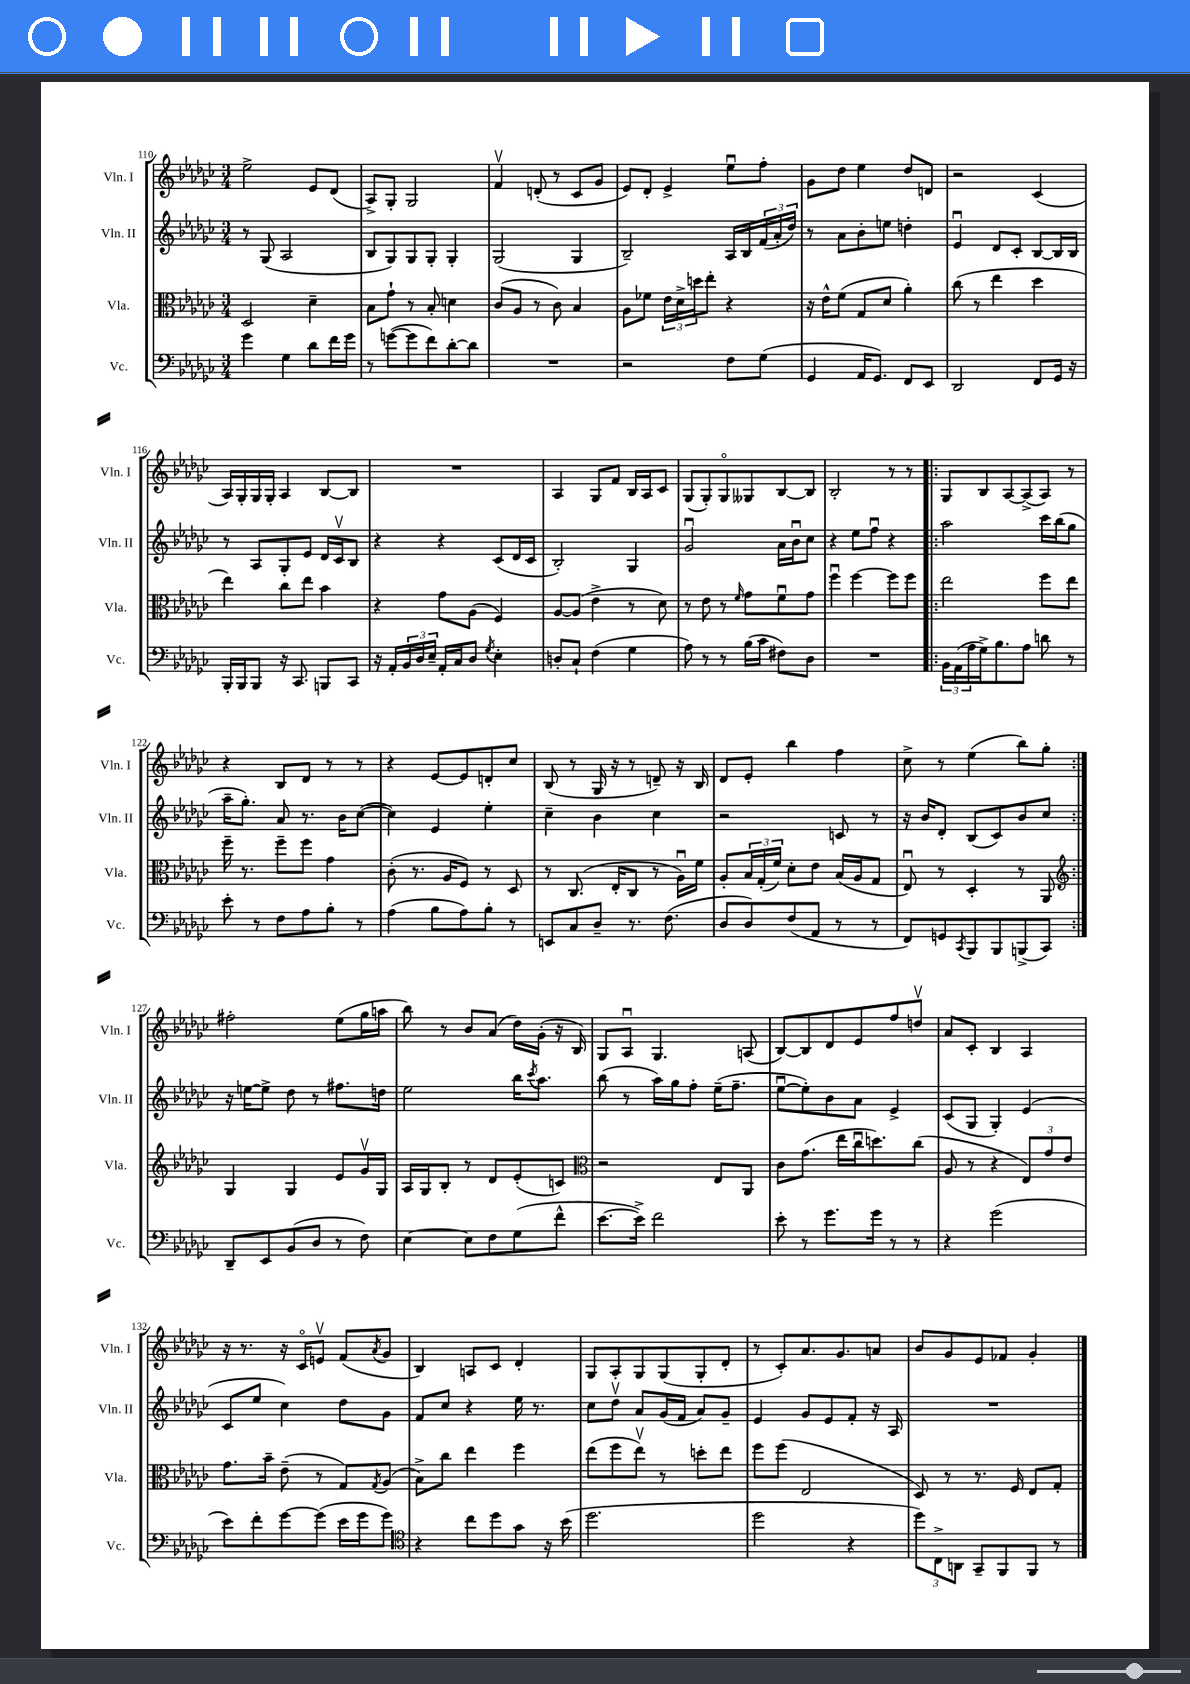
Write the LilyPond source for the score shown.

<<
\new StaffGroup <<
\new Staff = "s0" \with { instrumentName = "Vln. I" shortInstrumentName = "Vln. I" } {
    \clef treble \key ges \major \numericTimeSignature \time 3/4
    ees''2-> ees'8 des'8( |
    aes8->) ges8-. ges2 |
    f'4\upbow d'8-.( r8 ces'8 ges'8 |
    ees'8) des'8-. ees'4-> ees''8\downbow f''8-. |
    ges'8 des''8 ees''4 des''8 d'8 |
    r2 ces'4( |
    aes16) ges16-. ges16 ges16-. aes4 bes8~ bes8 |
    R2. |
    aes4 ges8 f'8 bes16 aes16 ces'8 |
    ges8( ges8-.) ges8\flageolet geses8 bes8~ bes8 |
    bes2-. r8 r8 |
    \repeat volta 2 { ges8 bes8 aes8~ aes8->( aes8) r8 |
    r4 bes8 des'8 r8 r8 |
    r4 ees'8~ ees'8 d'8-. ces''8 |
    bes8( r8 ges16 r16 r8 d'8--) r16 bes16 |
    des'8 ees'8-. bes''4 f''4 |
    ces''8-> r8 ees''4( bes''8) ges''8-. | }
    fis''2-. ees''8( ges''16 a''16 |
    bes''8) r8 bes'8 aes'8( des''16) ges'16-.( r16 bes16) |
    ges8 aes8\downbow ges4. a8( |
    bes8~) bes8 des'8 ees'8 f''8 d''8\upbow |
    aes'8 ces'8-. bes4 aes4 |
    r16 r8. r16 ces'16\flageolet e'8\upbow f'8( \acciaccatura { aes'8 } ges'8 |
    bes4) a8 ces'8 des'4-. |
    ges8 aes8-. ges8 ges8( ges8-. des'8-. |
    r8 ces'8-.) aes'8. ges'8. a'8 |
    bes'8 ges'8 ees'8 fes'8 ges'4-. \bar "|." |
}
\new Staff = "s1" \with { instrumentName = "Vln. II" shortInstrumentName = "Vln. II" } {
    \clef treble \key ges \major \numericTimeSignature \time 3/4
    r8 ges8( aes2 |
    bes8 ges8) ges8 ges8-. ges4-. |
    ges2( ges4 |
    bes2--) aes16 bes16 \tuplet 3/2 { f'16( aes'16-. des''16) } |
    r8 aes'8 bes'8-. e''8 d''4-. |
    ees'4\downbow des'8 ces'8-. bes8~ bes16 bes16 |
    r8 aes8 ges8-. ees'8 des'16 ces'16\upbow bes8 |
    r4 r4 ces'8( des'16 ces'16 |
    bes2-.) ges4 |
    ges'2\downbow aes'16 bes'16\downbow ces''8 |
    r4 ees''8 f''8\downbow r4 |
    \repeat volta 2 { aes''2 ces'''16 bes''16( ges''8 |
    aes''16-- ges''8.-.) aes'8 r8. bes'16 ces''8~( |
    ces''4) ees'4 ees''4-. |
    ces''4-- bes'4 ces''4 |
    r2 c'8 r8 |
    r16 bes'16 des'8-. bes8( ces'8) bes'8 ces''8 | }
    r16 e''16~ e''8-> des''8 r8 fis''8. d''16 |
    ees''2 bes''16 \acciaccatura { ces'''8 } aes''8. |
    bes''8( r8 aes''16) ges''16 f''8-. ees''16--( f''8.-- |
    ees''8~\downbow ees''8-.) bes'8 aes'8 ees'4-> |
    ces'8( ges8 ges4-.) ees'4( |
    ces'8 ees''8 ces''4) des''8 ges'8 |
    f'8 ces''8 r4 ees''16 r8. |
    ces''8 des''8\upbow aes'8 ges'16( f'16 aes'8) ges'8-- |
    ees'4 ges'8 ees'8 f'8-. r16 aes16 |
    R2. \bar "|." |
}
\new Staff = "s2" \with { instrumentName = "Vla." shortInstrumentName = "Vla." } {
    \clef alto \key ges \major \numericTimeSignature \time 3/4
    des2 des'4-- |
    bes8 ges'8-! r8 bes8-. d'4 |
    ces'8( aes8 r8 ces'8) bes4 |
    aes8 fes'8 \tuplet 3/2 { ees'16 des'16-> d''16 } ees''8-. r4 |
    r16 ees'16-^ f'8( ges8 des'8 aes'4-.) |
    ces''8( r8 ees''4 des''4 |
    ees''4) ces''8 ees''8 bes'4 |
    r4 ges'8 aes8( f4) |
    aes8~ aes8( ees'4-> r8 des'8) |
    r8 ees'8 r8 \grace { f'16 } ges'8 f'8\downbow ges'8 |
    f''4\downbow f''4~ f''8 f''8 |
    \repeat volta 2 { ees''2 f''8 ees''8 |
    f''16-- r8. f''8-- f''8 ges'4 |
    ces'8-.( r8. aes16 f8) r8 des8 |
    r8 ces8.( ees16-. ces8 r8 aes16\downbow) f'16 |
    aes8-. \tuplet 3/2 { bes16 ges16-.( f'16) } des'8-. ees'8 bes16( aes16 ges8 |
    ees8\downbow) r8 des4-. r8 aes,8 | }
    \clef treble ges4 ges4 ees'8 ges'16\upbow ges16 |
    aes16 ges16 bes8-. r8 des'8 ees'8-.( c'8) |
    \clef alto r2 ees8 aes,8 |
    ces'8 ges'8.( ees''16 ces''16\downbow d''8.) ces''8( |
    aes8 r8 r4 \tuplet 3/2 { ees8) ges'8 ees'8 } |
    ges'8. bes'16-- ees'8--( r8 ges8) \acciaccatura { ges8 } aes8( |
    bes8->) ces''8 ees''4 f''4 |
    ees''8( f''8 ees''8\upbow) r8 d''8-. ees''8 |
    f''8 f''8( ees2 |
    des8) r8 r8. f16 ees8 ges8-. \bar "|." |
}
\new Staff = "s3" \with { instrumentName = "Vc." shortInstrumentName = "Vc." } {
    \clef bass \key ges \major \numericTimeSignature \time 3/4
    ges'4 ges4 des'8 f'16 ges'16 |
    r8 g'8~( g'8 f'8) des'8~-. des'8 |
    R2. |
    r2 f8 ges8( |
    ges,4 aes,16 ges,8.) f,8 ees,8 |
    des,2 f,8 ges,16 r16 |
    bes,,16-. bes,,16 bes,,8 r16 ces,8. b,,8 ces,8 |
    r16 aes,16-. \tuplet 3/2 { bes,16 des16 ees16-- } aes,16-. ces16 des8 \acciaccatura { ges8 } ees4-. |
    d8-. ces8-! f4( ges4 |
    aes8) r8 r8 bes16( ces'16 fis8) des8 |
    R2. |
    \repeat volta 2 { \tuplet 3/2 { bes,16 aes,16( aes16 } ges16->) bes8. aes8 d'8 r8 |
    ees'8-. r8 f8 aes8 bes8-. r8 |
    aes4( bes8 aes8) bes8-. r8 |
    e,8 ces8 des8-- r8. f8.( |
    des8 des8) f8( aes,8 r8 r8 |
    f,8) g,8 \acciaccatura { ces,8 } bes,,8 bes,,8 b,,8->( ces,8) | }
    des,8-- ees,8 bes,8( des8 r8 f8) |
    ees4~ ees8 f8 ges8( f'8-^ |
    ees'8.~ ees'16->) f'2 |
    ees'8-. r8 ges'8. ges'16 r8 r8 |
    r4 ges'2( |
    ees'8) f'8-. ges'8~ ges'8( ees'16 ges'16 ges'8) |
    \clef tenor r4 ces''8 des''8 ges'8 r16 bes'16( |
    des''2. |
    des''2 r4 |
    \tuplet 3/2 { des''8) ces8-> a,8 } ges,8-- f,8 f,8 r8 \bar "|." |
}
>>
>>
\layout { \context { \Score currentBarNumber = #110 } }
